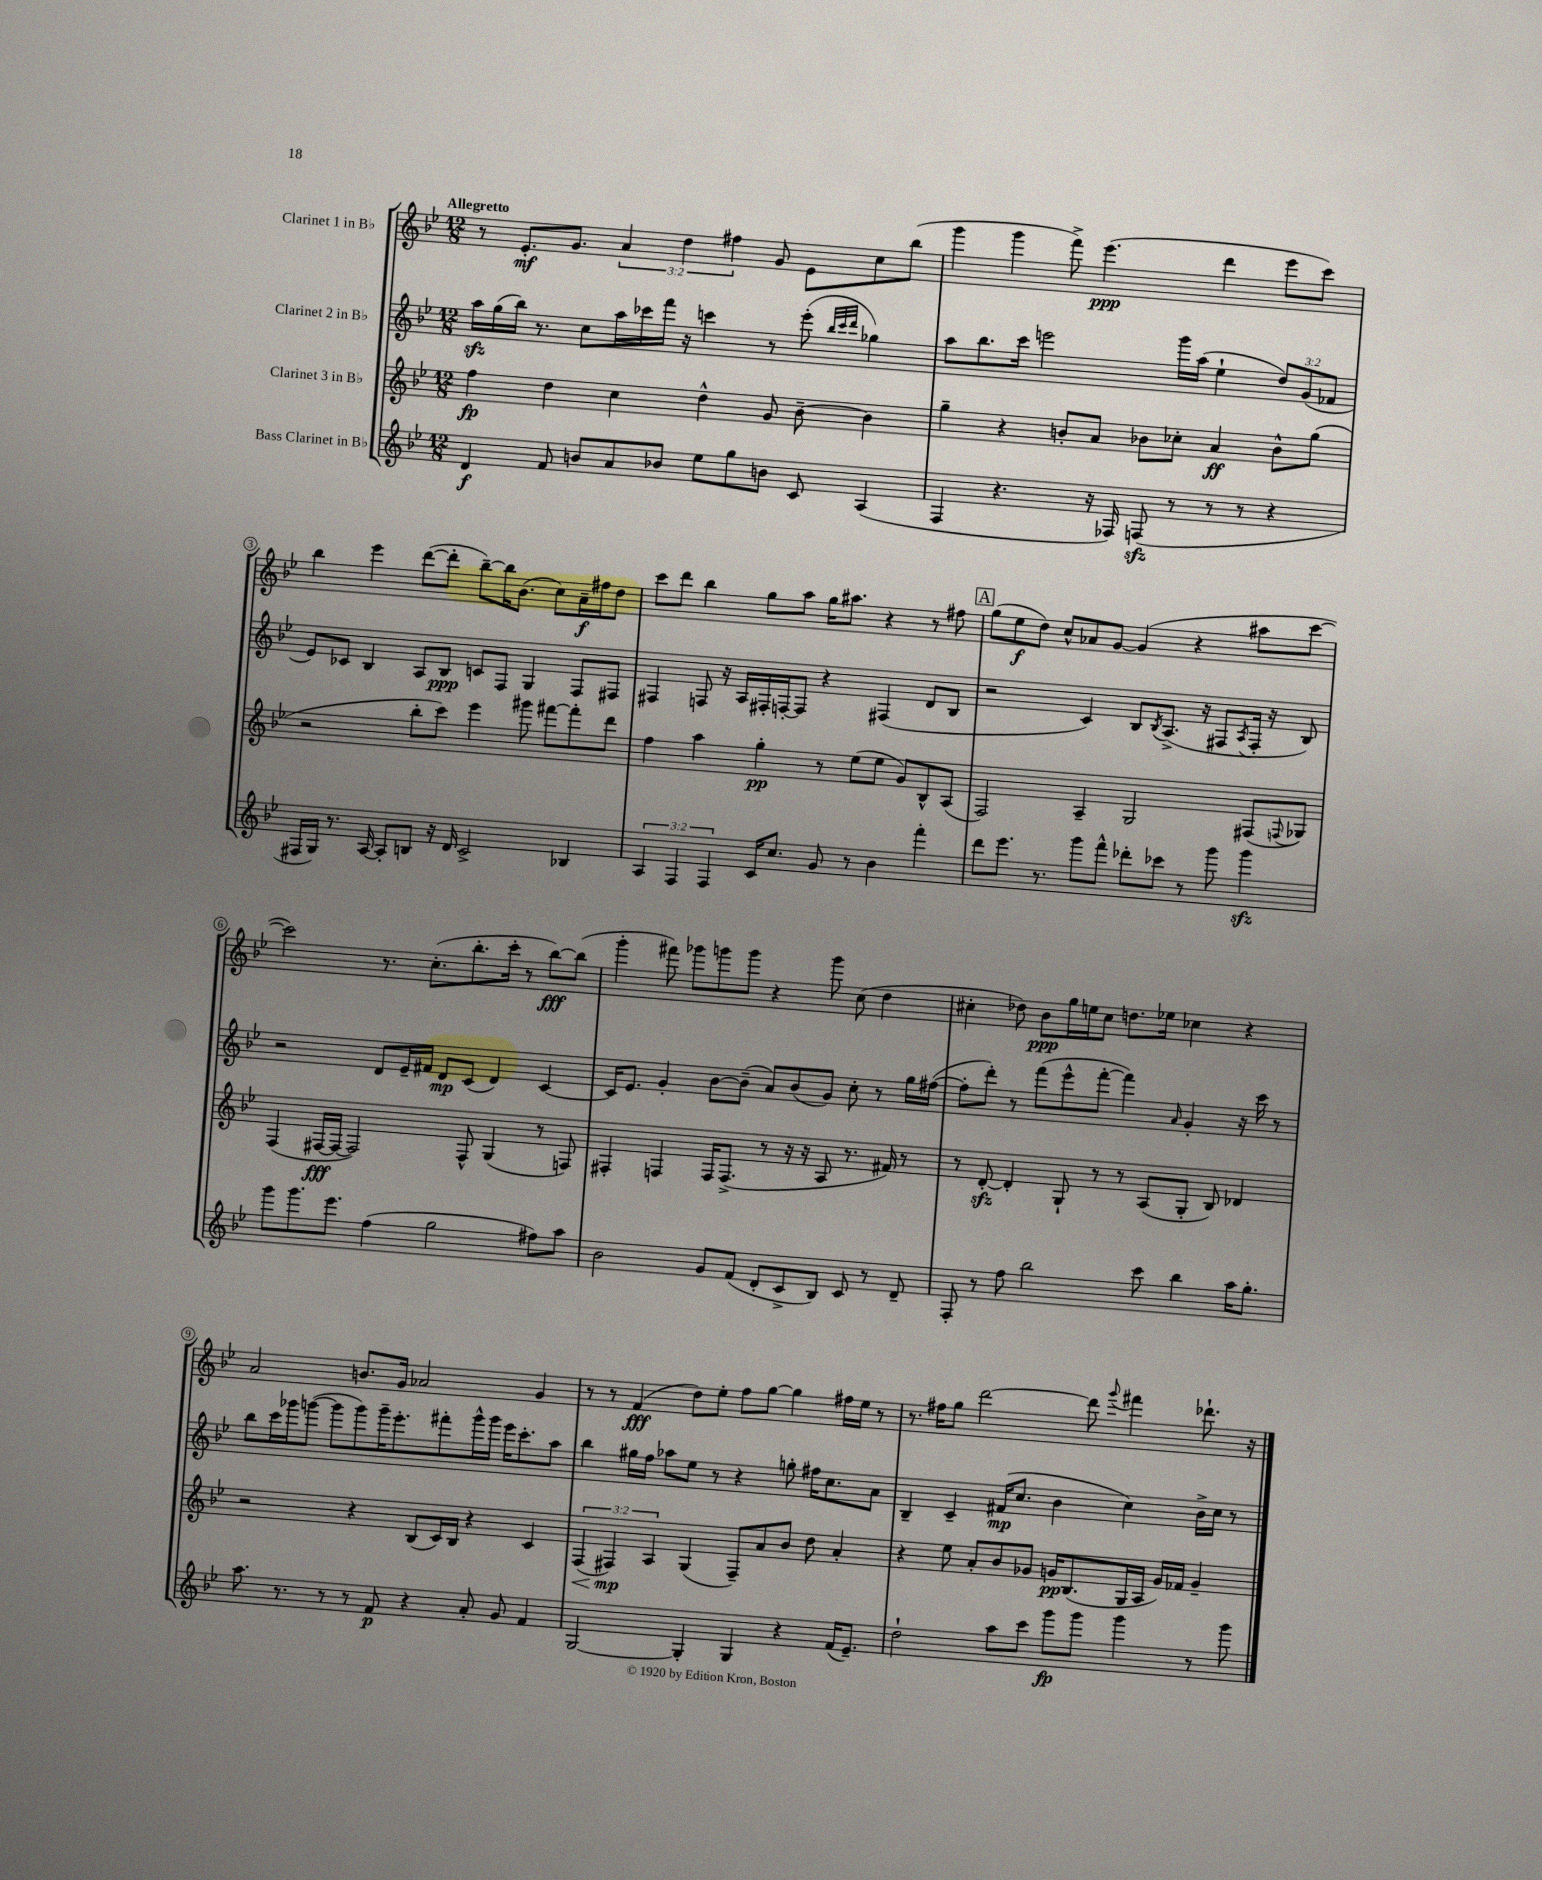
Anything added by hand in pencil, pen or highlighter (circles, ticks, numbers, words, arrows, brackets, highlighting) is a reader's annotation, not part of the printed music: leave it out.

**kern	**kern	**kern	**kern
*staff4	*staff3	*staff2	*staff1
*clefG2	*clefG2	*clefG2	*clefG2
*k[b-e-]	*k[b-e-]	*k[b-e-]	*k[b-e-]
*M12/8	*M12/8	*M12/8	*M12/8
4d	4ff	16aa	8r
.	.	(16gg	.
.	.	16bb-)	8.e-'
.	.	8.r	.
8f	4dd	.	.
.	.	.	8.g
8b	.	8cc	.
8a	4cc	16aa	6a
.	.	16ccc-	.
8b-	.	16fff	.
.	.	.	6dd
.	.	16r	.
8ee-	4dd^^	4ccc	.
.	.	.	6ff#
8gg	.	.	.
8b	8g	8r	8g
8c	[8b-~	(8eee-'	8e-
.	.	32qqbb-	.
.	.	32qqccc	.
.	.	32qqddd	.
(4A	4b-]	4gg-)	8cc
.	.	.	(8bb-
=	=	=	=
4F	4gg~	8aa	4ggg
.	.	8.bb-	.
4.r	4r	.	4ggg
.	.	16ccc	.
.	.	2eee	.
.	8b'	.	8fff^)
16r	8a	.	(4.eee-
16F-)	.	.	.
(8F	8b-	.	.
8r	8cc-'	16ggg	.
.	.	(16aa	.
8r	4a	4ee-`	4ddd
8r	.	.	.
4r	8b-^^	12dd)	8eee-
.	.	(12g	.
.	(8gg	.	8ccc)
.	.	12f-	.
=	=	=	=
16F#	2r	8e-)	4bb-
16G)	.	.	.
8.r	.	8c-	.
.	.	4B-	4eee-
[16A	.	.	.
8A']	.	.	.
8B	8bb-'	8A	([8ddd
16r	8ccc)	8B-	8ddd']
16d	.	.	.
2c^	4eee-	8c	[8bb-~)
.	.	8F	16bb-]
.	.	.	(8.b-
.	8ggg#	4G	.
.	[8fff#	.	8cc)
4B-	8fff#']	8F	16a~
.	.	.	16ff#
.	8ddd	8F#	8dd
=	=	=	=
6A	4ff	4F#	8ccc
.	.	.	8ddd
6F	.	.	.
.	4aa	8F	4bb-
6F	.	.	.
.	.	16r	.
.	.	16A	.
16c	4gg'	16F#'	8gg
8.cc	.	[16F'	.
.	.	8F]	8aa
8g	8r	4r	16gg
.	.	.	8.aa#
8r	(8ee-	.	.
4b-	8ee-	(4F#	4r
.	8g)	.	.
4fff'	8B-^^	8d	8r
.	(8A	8B-	8ff#
=	=	=	=
8ddd	2F)	2r	(8gg
8.eee-	.	.	8ee-
.	.	.	8dd)
8.r	.	.	.
.	.	.	8cc^^
8ggg	4A~	4c)	8a-
8fff^^	.	.	[8g
8ddd-'	2G	8B-	(4g]
.	.	8qB-	.
8ccc-	.	(8.A^	.
8r	.	.	4r
.	.	16r	.
8ggg	.	8F#	.
.	.	8qA	.
4ggg	(8F#	16F#'	8aa#
.	.	16r	.
.	8qqF	.	.
.	8G-)	8B-)	[8ccc
=	=	=	=
8ggg	(4F	2r	2ccc])
8.ggg	.	.	.
.	[16F#	.	.
8.eee-	16F#_	.	.
.	2F#])	.	.
(4ff	.	8d	8.r
.	.	16e-~	.
.	.	16f#	(8.cc'
2gg	.	8d	.
.	8F#^^	(8c	8.bb-'
.	(4G	4d)	.
.	.	.	16ccc'
.	.	.	8r
8ff#)	8r	[4c	[8bb-)
8aa	8F)	.	(8bb-]
=	=	=	=
2b-	4F#'	16c]	4ggg'
.	.	8.e-	.
.	4F	4g'	8fff#)
.	.	.	8ggg-
8g	16F	[8b-	8ggg
.	(8.F^	.	.
(8f	.	(8b-~]	8ggg
8d'	8r	8a)	4r
8c^	16r	(8b-	.
.	16r	.	.
8B-)	8A	8g)	8ggg
8c	8.r	8cc'	(8cc
8r	.	8r	4dd
.	16f#)	.	.
8d~	8r	16gg	.
.	.	([16ff#	.
=	=	=	=
8F'	8r	8ff#']	4cc#'
8r	[8d'	8ddd')	.
8ff	4d']	8r	8dd-)
2bb-	.	(8fff	8b-
.	8G`	8eee-^^	16gg
.	.	.	16ee
.	8r	[8fff'	8cc#
.	8r	4fff])	8.dd
8ccc	(8A	.	.
.	.	.	16ee-
.	.	16qqa	.
4bb-	8G'	4g'	4cc-
.	8B-)	.	.
16aa	4d-	16r	4r
8.gg'	.	16ccc	.
.	.	8r	.
=	=	=	=
8.aa	2r	8bb-	2a
.	.	16ccc	.
8.r	.	16ggg-	.
.	.	([8ggg	.
8r	.	8ggg]	.
8r	4r	8ggg)	8.b
8f	.	16ggg~	.
.	.	8.eee-'	16g
4r	(8B-	.	2a-
.	16c)	8fff#'	.
.	16B-	.	.
8a'	4r	16ggg^^	.
.	.	16ggg	.
8g	.	16eee-	.
.	.	8.ccc'	.
4f	4c	.	4g
.	.	8aa	.
=	=	=	=
[2G	(6F	4bb-	8r
.	.	.	8r
.	6F#)	.	.
.	.	16gg#	(4f
.	.	16ff	.
.	6A	.	.
.	.	8aa-	.
4G']	(4G	8ee-	8dd)
.	.	8r	8ee-'
4G	8F#~)	4r	8ff
.	8a	.	[8gg
4r	8b-	8gg'	4gg]
.	8dd	16ff#	.
.	.	8.cc	.
(16f	4a'	.	16ff#
8.e-~)	.	.	16ee-
.	.	8a	8r
=	=	=	=
2dd`	4r	4B-~	8.r
.	.	.	16ff#
.	8ee-	4c~	8gg
.	8a'	.	[2ddd
8aa	8b-	(16f#	.
.	.	8.cc	.
8ccc	8g-	.	.
8ggg	16g	4b-	.
.	(8.B-	.	.
8ggg	.	.	8ddd]
.	.	.	8qqggg
4ggg	16G	4cc)	4fff#
.	16A	.	.
.	16g)	.	.
.	16f-	.	.
8r	4g~	16b-^	8.ddd-`
.	.	16cc	.
8ggg	.	8r	.
.	.	.	16r
==	==	==	==
*-	*-	*-	*-
